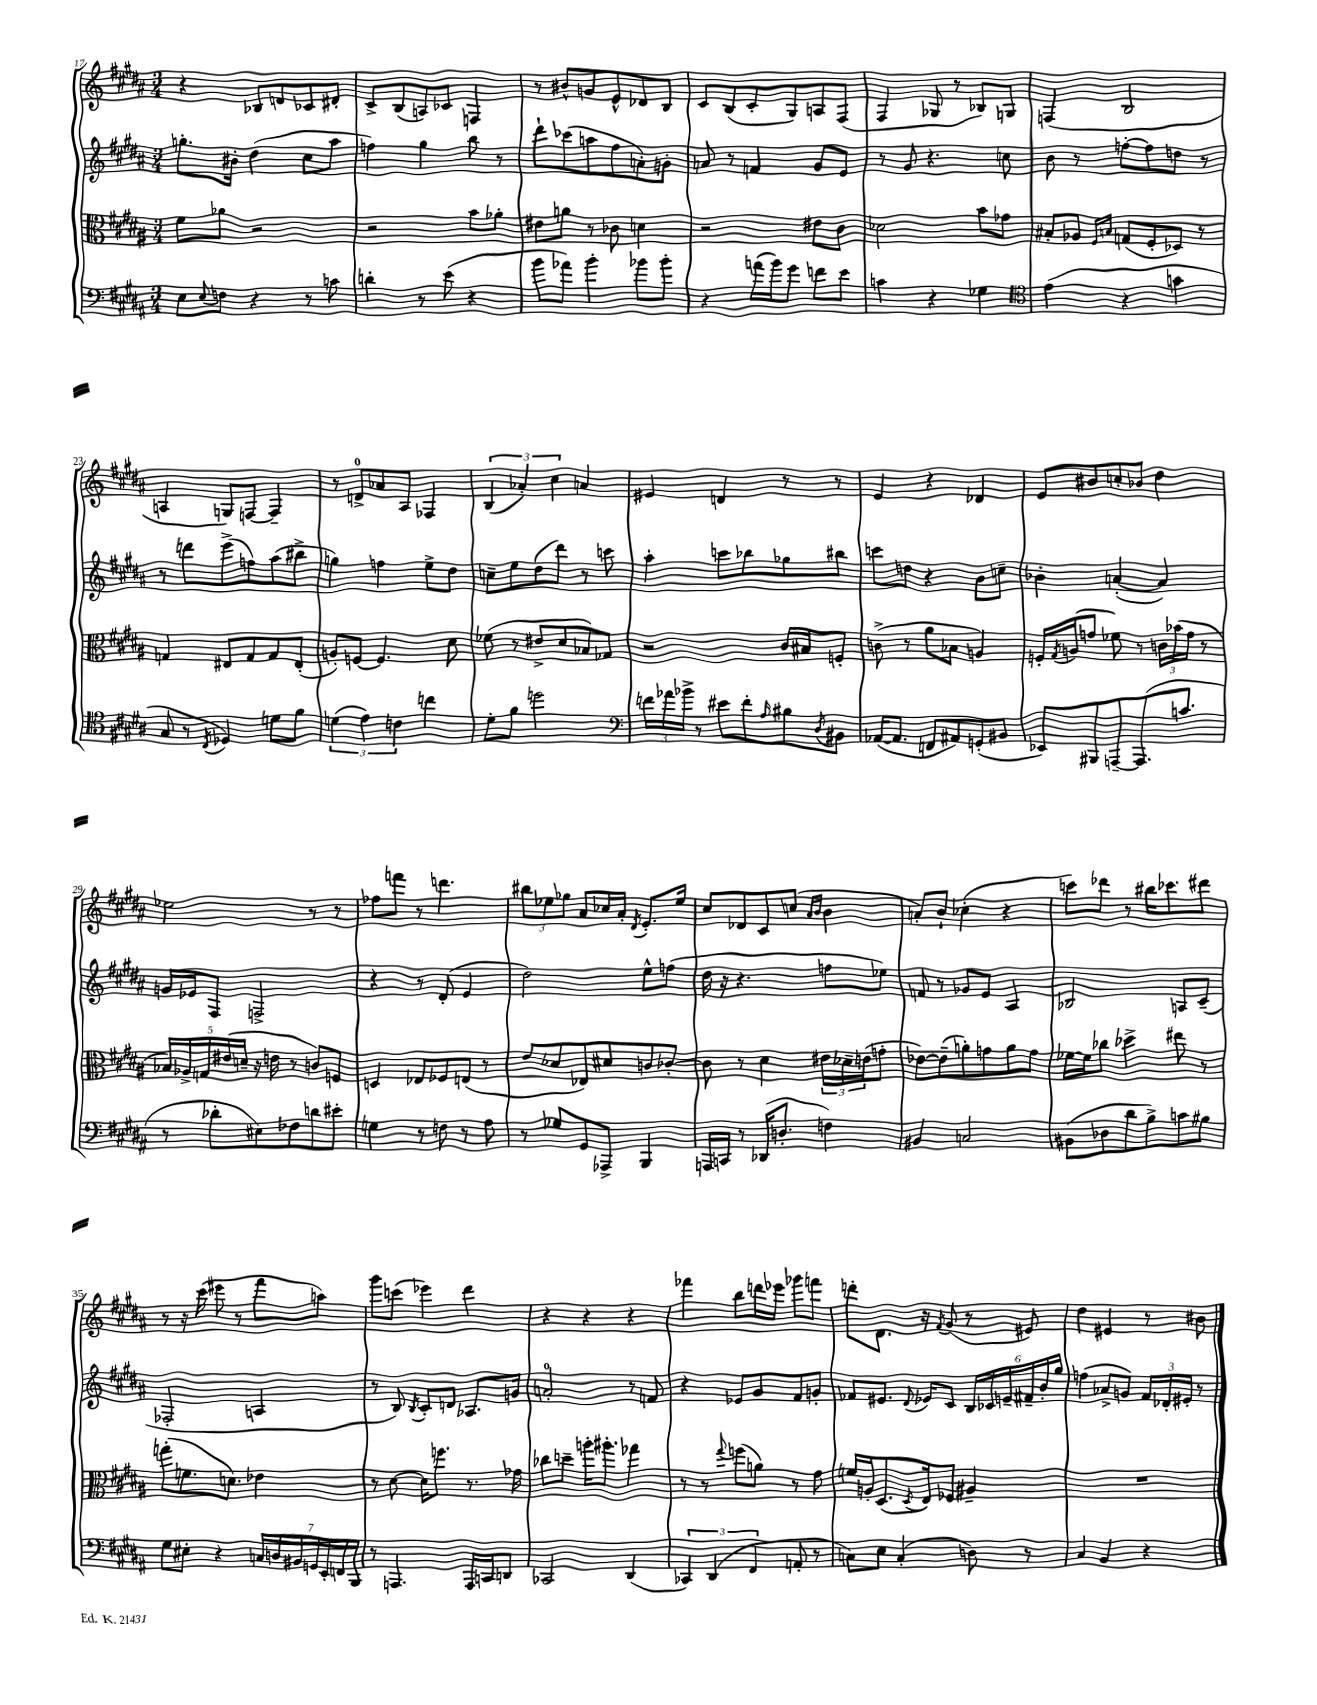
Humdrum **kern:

**kern	**kern	**kern	**kern
*staff4	*staff3	*staff2	*staff1
*clefF4	*clefC3	*clefG2	*clefG2
*k[f#c#g#d#a#]	*k[f#c#g#d#a#]	*k[f#c#g#d#a#]	*k[f#c#g#d#a#]
*M3/4	*M3/4	*M3/4	*M3/4
8E	8f#	8.gg'	4r
8qqE	.	.	.
8F	8a-	.	.
.	.	16b#'	.
4r	2r	(4dd#	8B-
.	.	.	8d
8r	.	8cc#	8c-
8c	.	8aa#	8d#'
=	=	=	=
4d'	2r	4ff)	8c#^
.	.	.	(8B
8r	.	4gg#	8A)
(8e	.	.	8c-
4r	8b	8bb	4F
.	8a-'	8r	.
=	=	=	=
8b	8e#	8ddd#`	8r
8a-)	8a	(8ccc-	8b#^^
4b'	8r	8aa	8g
.	8c-	8ff#	8e^^
8b-	4d	8a')	8d-
8b-'	.	8g'	8B
=	=	=	=
4r	2r	8a	8c#
.	.	8r	(8B
(16a	.	4f	8c#'
16b)	.	.	.
8g#	.	.	8G#)
8f	8e#	8g#	8A
8e	8c#	8e	(8F#
=	=	=	=
4c	2d-	8r	4F#
.	.	8g#	.
4r	.	4.r	8G-
.	.	.	8r
4G-	8b	.	8B-)
.	8g-	8cc	8G
=	=	=	=
*clefC4	*	*	*
(4e	8B#'	8b	(4F
.	8A-	8r	.
.	16qqF#	.	.
.	16qqB	.	.
4r	(8G	[8ff'	2B
.	8F#'	8ff]	.
4g	8D-)	8dd	.
.	8r	8r	.
=	=	=	=
8G#	4G	8r	4A
8r	.	8ddd	.
8qC#	.	.	.
4D-)	8E#	(8eee^	8G)
.	8G	8ff)	[8F
8d	8G	(8aa#	4F~]
8f#	(8E#'	8bb#^	.
=	=	=	=
(6d	8A')	4gg)	8r
.	[8F	.	8d^
6e)	.	.	.
.	4.F]	4ff	8a-
6c	.	.	.
.	.	.	8A#
4cc	.	8ee^	4F-
.	8d#	8dd#	.
=	=	=	=
8d#'	(8f-	8cc~	(6B
8f#	8r	8ee	.
.	.	.	6a-')
2dd	8e#^	(8dd#	.
.	.	.	6cc#
.	8d#	8ddd#)	.
.	8B-)	8r	4a
.	8G-	8ccc	.
=	=	=	=
*clefF4	*	*	*
24f	2r	4aa#'	4e#
24a-	.	.	.
24b-^	.	.	.
8r	.	.	.
8e#	.	8ccc	4d
8f'	.	8bb-	.
16qqA#	.	.	.
8B#	16c#	8gg-	8r
.	16B#	.	.
8qD#	.	.	.
8BB#	8F'	8bb#	8r
=	=	=	=
([16AA-	(8c^	8ccc	4e
8.AA-]	.	.	.
.	8r	8dd	.
8FF	8a#	4r	4r
8AA#)	8B-	.	.
(8GG'	4A)	8b	4d-
8BB#	.	8cc~	.
=	=	=	=
8EE-)	16F'	4b-'	8e
.	8qG#	.	.
.	(16A	.	.
8BBB#	8g	.	8b#
[8AAA~	8f-)	([4a'	8cc'
(8.AAA]	8r	.	8b-
.	24c	4a])	4dd#
.	(24b-	.	.
8.c	.	.	.
.	24g	.	.
.	8r	.	.
=	=	=	=
8r	20B-)	16g	2ee-
.	20A-^	.	.
.	.	16e-	.
.	20G	.	.
8d-'	.	8F#	.
.	(20e#	.	.
.	20d~	.	.
8E#)	16r	2F^	.
.	16e	.	.
8F-	8r	.	.
8d	8c)	.	8r
8e#'	8F	.	8r
=	=	=	=
4G	4D	4r	8ff-
.	.	.	8fff
8r	8E-	8r	8r
8F	8F-	(8d#'	4.ddd
8r	(8E	4e	.
8A#	8r	.	.
=	=	=	=
8r	8e	2dd#)	12bb#
.	.	.	12ee-
8G-	8d-	.	.
.	.	.	12gg-
8GG#	8E-)	.	8a#
8AAA-^	8d#	.	16cc-
.	.	.	16a#'
.	.	.	8qd#
4BBB	8c	8ee^^	8.e'
.	[8c-'	(8ff	.
.	.	.	16ee-
=	=	=	=
16AAA	8c-]	16dd#	8cc#
16CC	.	16r	.
8r	8r	4.r	8d-
(16DD-	4d#	.	8c#
8.D'	.	.	.
.	.	.	(8cc
.	.	.	16qqa#
.	.	.	16qqb
4F)	24e#	8ff	4b
.	24d-~	.	.
.	(24e	.	.
.	8g'	8ee-)	.
=	=	=	=
4BB#	[8e-)	8f	8a')
.	(8e-~]	8r	8b`
2C	8a')	8g-	(4cc-'
.	8g	8e	.
.	8a	4A#	4r
.	8g	.	.
=	=	=	=
(8BB#	[16f-	2B-	8ccc)
.	16f-]	.	.
8D-	8cc-	.	8ddd-
8d#	4dd-^	.	8r
8B^)	.	.	16bb#
.	.	.	8.ccc-
8c	8ee#	8A	.
8B#	8r	(8c#~	8ddd#
=	=	=	=
8G#	(8gg'	2F-'	8r
8E#'	8.f	.	16r
.	.	.	(16ccc#
4r	.	.	8eee#
.	8.d)	.	.
.	.	.	8r
28C	4e-	4A	8fff#
28D	.	.	.
28BB#	.	.	.
28GG	.	.	.
.	.	.	8aa)
28EE'	.	.	.
28FF	.	.	.
28BBB	.	.	.
=	=	=	=
8r	8r	8r	8ggg#
4.AAA	[8d#	8B)	(8ccc
.	.	8qB	.
.	16d#]	8c#'	4eee-)
.	8.ff	.	.
.	.	8d	.
16AAA	8.r	8.A-	4ddd#
16CC	.	.	.
8DD	.	.	.
.	16g-	16g	.
=	=	=	=
2CC-	8cc-	2a'	4r
.	8dd~	.	.
.	16aa'	.	4r
.	8.aa#'	.	.
(4DD#	4gg-	8r	4r
.	.	8f	.
=	=	=	=
6CC-)	8r	4r	4fff-
.	8r	.	.
(6DD#	.	.	.
.	8qqgg#	.	.
.	(8ff	8e-	8bb
6FF#	.	.	.
.	8a)	8g#	16ddd
.	.	.	16eee-
8AA'	8r	8f#	8ggg-
8r	8g#	8g'	8fff
=	=	=	=
8C)	16f	8f-	8ddd'
.	16A'	.	.
8E	(8.D#	8.e#	8.d#
(4C'	.	.	.
.	8qD#	8qqd#	.
.	16E)	16e-	16r
.	.	.	8qf#
.	8F-	8c#	(8g#
8D)	4A#~	24B	8r
.	.	24c-	.
.	.	24e~	.
8r	.	24f#~	8e#)
.	.	24b'	.
.	.	24gg#	.
=	=	=	=
4C#	2.r	(4ff	4dd#
4BB	.	8a-^	4e#
.	.	8g)	.
4r	.	24f#	8r
.	.	24d-'	.
.	.	24e#'	.
.	.	8r	8b#
==	==	==	==
*-	*-	*-	*-
